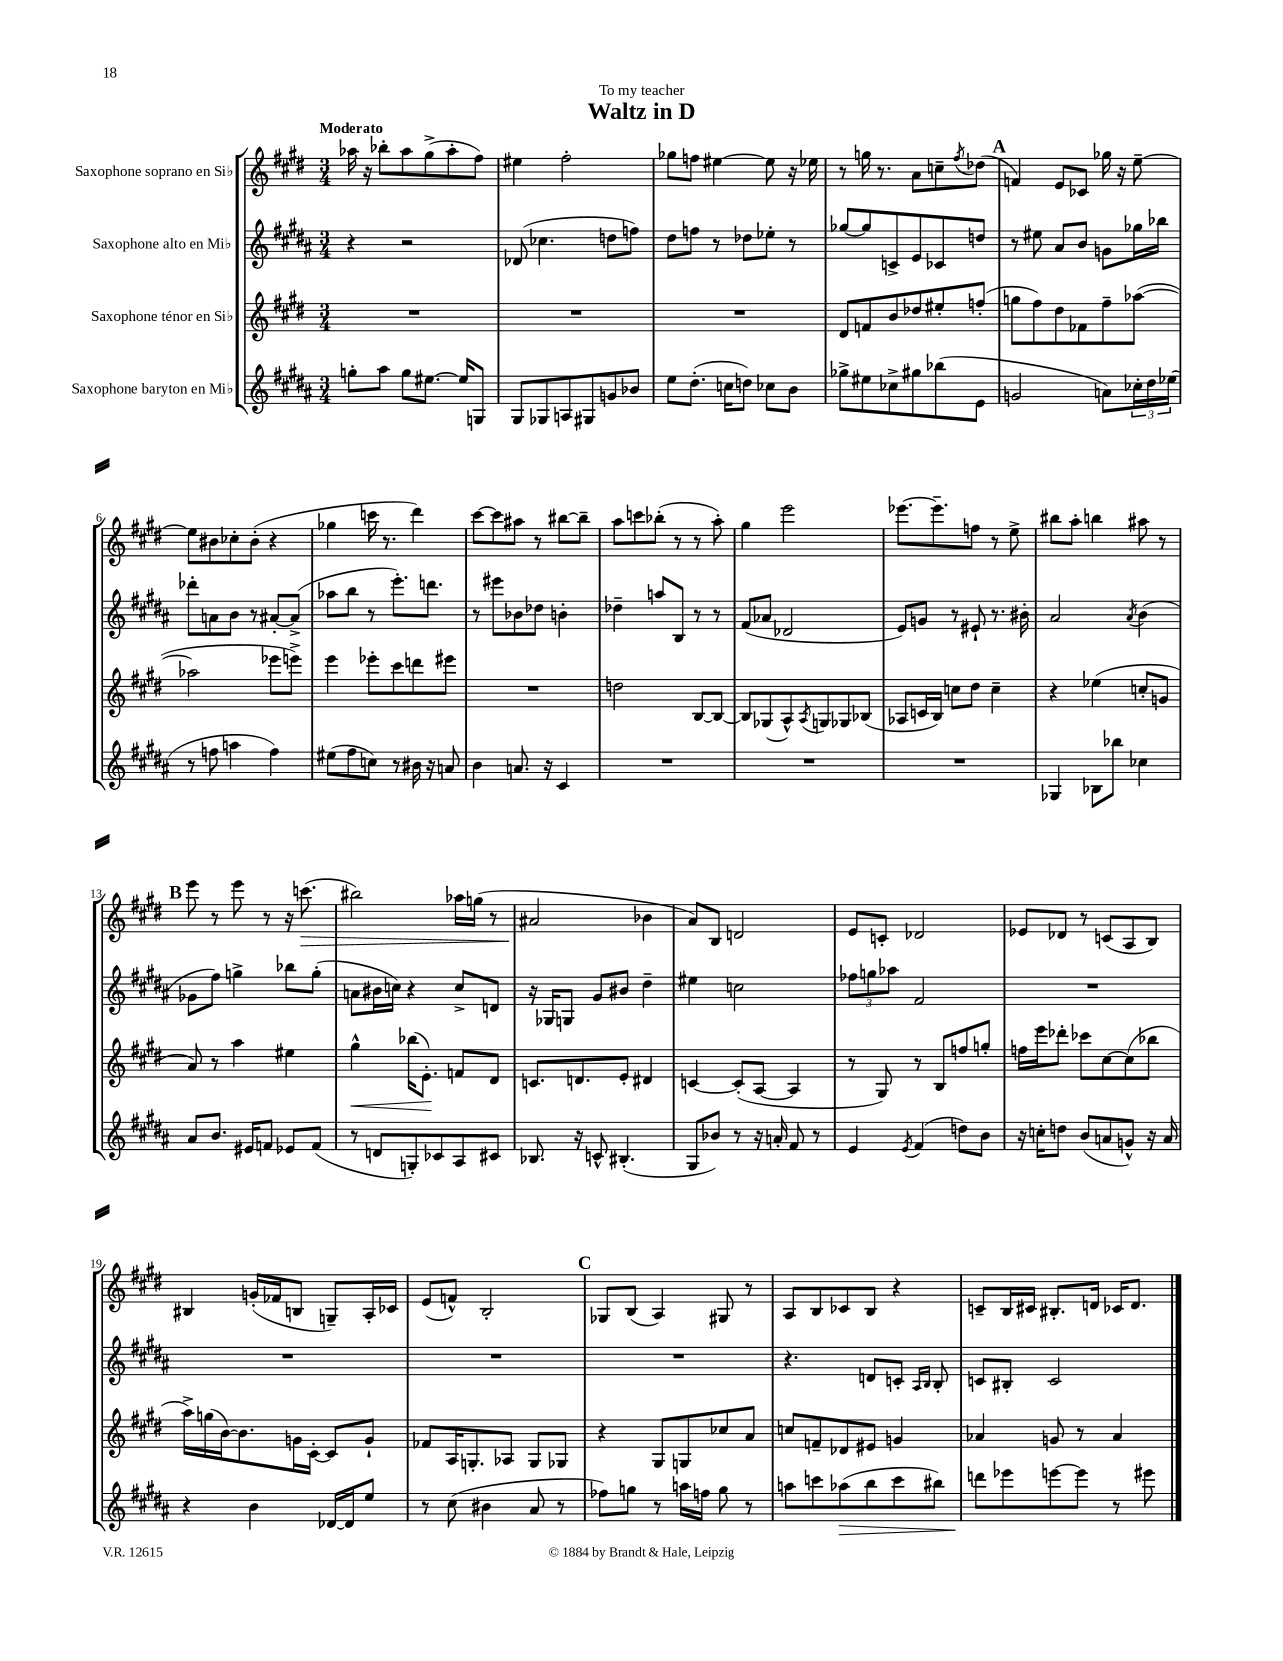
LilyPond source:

\header { title = "Waltz in D" dedication = "To my teacher" }
<<
\new StaffGroup <<
\new Staff = "s0" \with { instrumentName = "Saxophone soprano en Sib" } {
    \clef treble \key e \major \numericTimeSignature \time 3/4 \tempo "Moderato"
    aes''16 r16 bes''8-. aes''8 gis''8->( aes''8-. fis''8) |
    eis''4 fis''2-. |
    ges''8 f''8 eis''4~ eis''8 r16 ees''16 |
    r8 g''16 r8. a'8 c''8-- \acciaccatura { fis''8 } des''8( |
    \mark \markup { \bold "A" } f'4) e'8 ces'8 ges''16 r16 e''8~-- |
    e''8 bis'8 ces''8-. bis'8-.( r4 |
    ges''4 c'''16 r8. dis'''4) |
    cis'''8~ cis'''8 ais''8 r8 bis''8~ bis''8-- |
    a''8 c'''8 bes''8-.( r8 r8 a''8-.) |
    gis''4 e'''2 |
    ees'''8.~ ees'''8.-- f''8 r8 e''8-> |
    bis''8 a''8-. b''4 ais''8 r8 |
    \mark \markup { \bold "B" } e'''8 r8 e'''8 r8 r16 c'''8.\>( |
    bis''2) aes''16 g''16( r8 |
    ais'2\! bes'4 |
    a'8) b8 d'2 |
    e'8 c'8-. des'2 |
    ees'8 des'8 r8 c'8( a8 b8) |
    bis4 g'16-.( fes'16 b8 g8--) a16-. ces'16 |
    e'8( f'8-^) b2-. |
    \mark \markup { \bold "C" } ges8 b8( a4) gis8 r8 |
    a8 b8 ces'8 b8 r4 |
    c'8-- b16 cis'16 bis8.-. d'16 ces'16 d'8. \bar "|." |
}
\new Staff = "s1" \with { instrumentName = "Saxophone alto en Mib" } {
    \clef treble \key b \major \numericTimeSignature \time 3/4
    r4 r2 |
    des'8( ces''4. d''8 f''8) |
    dis''8 f''8 r8 des''8 ees''8-. r8 |
    ges''8~ ges''8 c'8-> e'8 ces'8 d''8 |
    \mark \markup { \bold "A" } r8 eis''8 ais'8 b'8 g'8 ges''16 bes''16 |
    des'''8-. a'8 b'8 r8 ais'8~-. ais'8->( |
    aes''8 b''8 r8 e'''8.-.) d'''8. |
    r8 eis'''8 bes'8 des''8 b'4-. |
    des''4-- a''8 b8 r8 r8 |
    fis'8( aes'8 des'2 |
    e'8) g'8 r8 eis'8-! r8. bis'16-. |
    ais'2 \acciaccatura { ais'8 } b'4( |
    \mark \markup { \bold "B" } ges'8 fis''8) g''4-> bes''8 g''8-.( |
    a'8 bis'16 c''16) r4 c''8-> d'8 |
    r16 ges16 g8 gis'8 bis'8 dis''4-- |
    eis''4 c''2 |
    \tuplet 3/2 { fes''8 g''8 aes''8 } fis'2 |
    R2. |
    R2. |
    R2. |
    \mark \markup { \bold "C" } R2. |
    r4. d'8 c'8-. \grace { ais16 b16 } b8-. |
    c'8 bis8-. c'2 \bar "|." |
}
\new Staff = "s2" \with { instrumentName = "Saxophone ténor en Sib" } {
    \clef treble \key e \major \numericTimeSignature \time 3/4
    R2. |
    R2. |
    R2. |
    dis'8 f'8 b'8 des''8 eis''8-. f''8-.( |
    \mark \markup { \bold "A" } g''8 fis''8) dis''8 fes'8 fis''8-- aes''8~( |
    aes''2 ees'''8 e'''8->) |
    e'''4 ees'''8-. cis'''8 d'''8 eis'''8 |
    R2. |
    d''2 b8~ b8~ |
    b8 ges8( a8-^) \acciaccatura { a8 } g8 ges8 bes8( |
    aes8 c'16 b16) c''8 dis''8 c''4-- |
    r4 ees''4( c''8-. g'8 |
    \mark \markup { \bold "B" } a'8) r8 a''4 eis''4 |
    gis''4-^\< bes''16( e'8.-.\!) f'8 dis'8 |
    c'8. d'8. e'8-. dis'4 |
    c'4~ c'8-.( a8~ a4 |
    r8 gis8) r8 b8 f''8 g''8-. |
    f''16 e'''16 des'''8-. ces'''8 cis''8~ cis''8( bes''8 |
    a''16->) g''16( b'16~) b'8. g'16 cis'16~-. cis'8 g'8-! |
    fes'8 a16 g8.-. aes8 g8 ges8 |
    \mark \markup { \bold "C" } r4 gis8 g8 ces''8 a'8 |
    c''8 f'8-- des'8 eis'8 g'4 |
    aes'4 g'8 r8 aes'4 \bar "|." |
}
\new Staff = "s3" \with { instrumentName = "Saxophone baryton en Mib" } {
    \clef treble \key b \major \numericTimeSignature \time 3/4
    g''8-. ais''8 g''8 eis''8.~ eis''16 g8 |
    gis8 ges8 a8 gis8 g'8 bes'8 |
    e''8 dis''8.-.( c''16 d''8) ces''8 b'8 |
    ges''8-> eis''8 ces''8-> gis''8 bes''8( e'8 |
    \mark \markup { \bold "A" } g'2 a'8) \tuplet 3/2 { ces''16-. dis''16 ees''16( } |
    r8 f''8 a''4 f''4) |
    eis''8( fis''8 c''8) r8 bis'16 r16 a'8 |
    b'4 a'8. r16 cis'4 |
    R2. |
    R2. |
    R2. |
    ges4 bes8 bes''8 ces''4 |
    \mark \markup { \bold "B" } ais'8 b'8. eis'16 f'8 ees'8 f'8( |
    r8 d'8 g8-.) ces'8 ais8 cis'8 |
    bes8. r16 c'8-^ bis4.-.( |
    gis8 bes'8) r8 r16 a'16-. fis'8 r8 |
    e'4 \acciaccatura { e'8 } fis'4( d''8) b'8 |
    r16 c''16-. d''8 b'8( a'8 g'8-^) r16 a'16 |
    r4 b'4 des'16~ des'16 e''8 |
    r8 cis''8( bis'4 ais'8 r8 |
    \mark \markup { \bold "C" } fes''8) g''8 r8 a''16 f''16 g''8 r8 |
    a''8 c'''8 aes''8\>( b''8 c'''8 bis''8) |
    d'''8\! ees'''8 e'''8~ e'''8 r8 eis'''8 \bar "|." |
}
>>
>>
